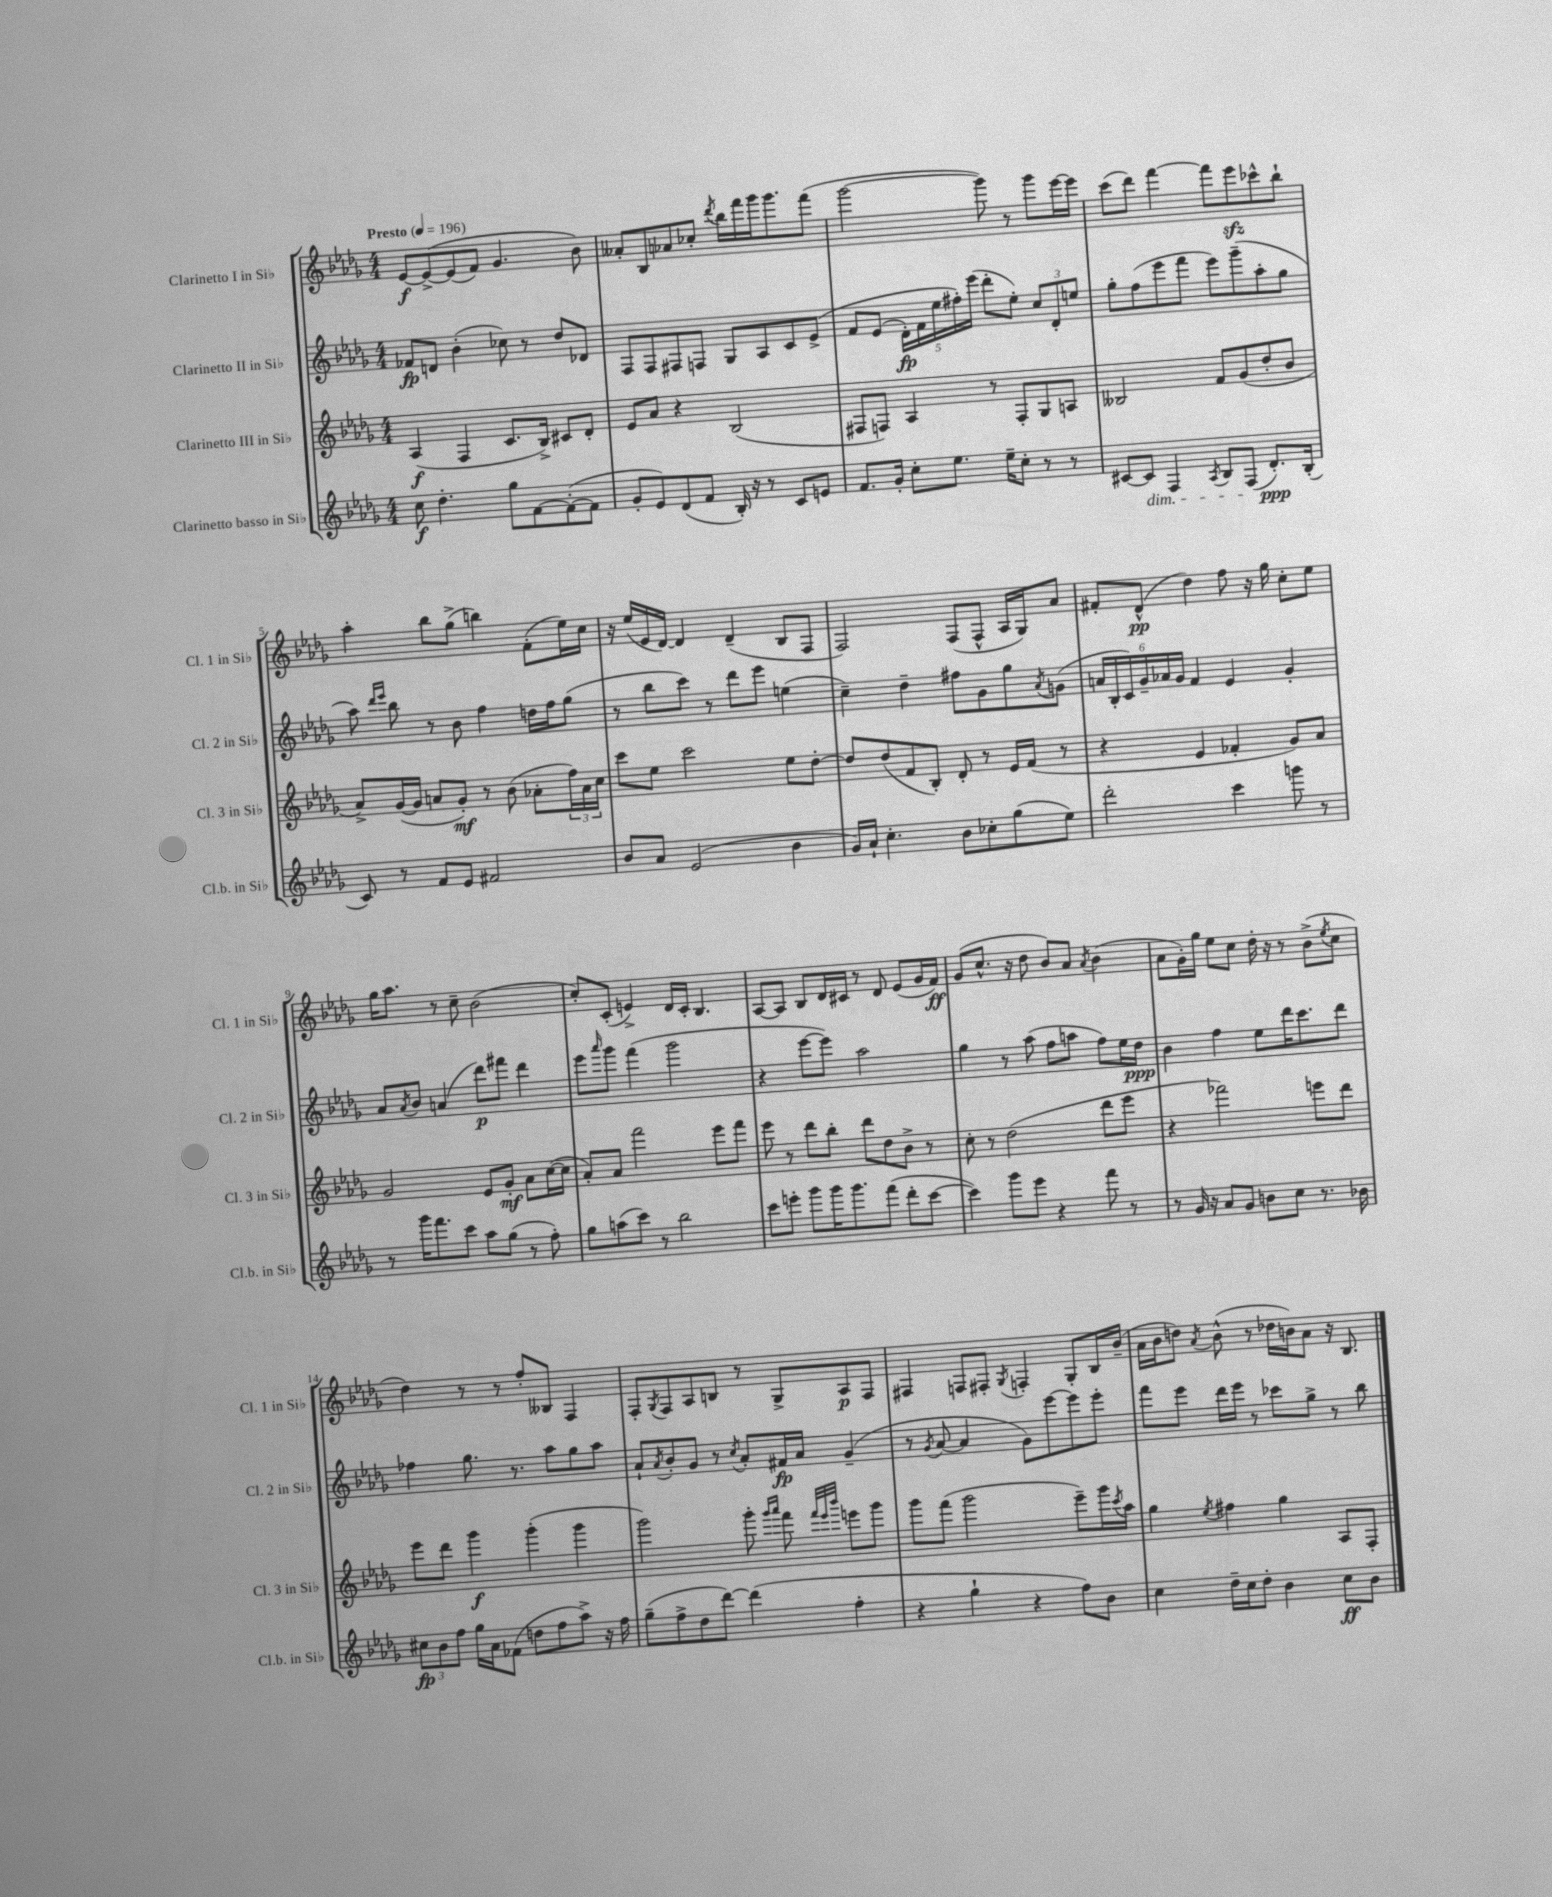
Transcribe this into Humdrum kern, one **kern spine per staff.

**kern	**kern	**kern	**kern
*staff4	*staff3	*staff2	*staff1
*clefG2	*clefG2	*clefG2	*clefG2
*k[b-e-a-d-g-]	*k[b-e-a-d-g-]	*k[b-e-a-d-g-]	*k[b-e-a-d-g-]
*M4/4	*M4/4	*M4/4	*M4/4
*MM196	*MM196	*MM196	*MM196
8cc	(4A-	8f-	[8e-
4.dd-'	.	8d	&(8e-^_
.	4F	(4b-'	(8e-]
.	.	.	8f)
8gg-	8.c	8cc-)	4.g-
[8f	.	8r	.
.	16B-^)	.	.
(8f'_	8c#	8dd-	.
8f]	8d-'	8d-	8b-&)
=	=	=	=
8g-'	8e-	8F	8a--'
8e-)	8a-	8F	8B-
(8d-	4r	8F#	8a-
8f	.	8F	8cc-'
.	.	.	8qddd-
16B-')	(2B-	8G-	16bb-
16r	.	.	16fff
8r	.	8A-	16ggg-
.	.	.	8.ggg-
8c	.	8c	.
8e	.	&(8e-^	(8fff
=	=	=	=
8.f	8F#	8f	[2ggg-
.	8F)	(8e-	.
16g-'	.	.	.
8cc'	4A-	20d-')	.
.	.	20f	.
.	.	20ee-	.
8.ee-	.	.	.
.	.	20ff#'&)	.
.	.	(20eee-	.
.	8r	8ddd-'	8ggg-])
16ee-~	.	.	.
8cc'	8F'	8ee-')	8r
8r	8G-	12cc	8ggg-
.	.	12d-'	.
8r	8A	.	[16eee-
.	.	12ee	.
.	.	.	16eee-]
=	=	=	=
[8c#	2B--	8gg-'	(8ccc
8c#]	.	(8ff	8ddd-)
4F	.	8eee-	[4fff
.	.	8fff	.
8qA-	.	.	.
8B-	8f	8eee-)	8fff]
(8F	(8g-	(8ggg-~	8eee-
8.d-')	8dd-'	8aa-'	8ccc-^^
.	8b-	8gg-	8bb-`
(16B-'	.	.	.
=	=	=	=
8c)	8a-^)	8aa-)	4aa-'
.	.	16qqddd-	.
.	.	16qqeee-	.
8r	([16g-	8bb-	.
.	16g-]	.	.
8f	8a	8r	8bb-
8e-	8g-')	8b-	(8gg-^
2f#	8r	4ff	4bb)
.	(8b-	.	.
.	8a-'	16dd	(8f'
.	.	16ff	.
.	24ff)	(8gg-	16ee-)
.	24a-	.	.
.	.	.	16cc
.	24cc	.	.
=	=	=	=
8b-	8ccc	8r	16r
.	.	.	(16ee-
8a-	8ee-	8bb-	16e-
.	.	.	[16d-)
(2e-	2ccc	8ccc)	4d-]
.	.	8r	.
.	.	8ddd-	(4d-~
.	.	8eee-	.
4b-	8ee-	(4ee	8B-
.	[8dd-'	.	8F
=	=	=	=
16g-)	8dd-]	4cc~)	2F)
16a-`	.	.	.
4.cc'	(8dd-	.	.
.	8f	4dd-~	.
.	8B-')	.	.
8b-	8d-'	8ff#	(8F
8cc-'	8r	8g-	8F^^
(8gg-	16e-	8gg-	16A-
.	(16f	.	16G-)
.	.	8qa-	.
8ee-)	8r	(8g	8a-
=	=	=	=
2ddd-'	4r	24a	8f#'
.	.	24B-'	.
.	.	24c)	.
.	.	24g-~	(8d-^^
.	.	24a-	.
.	.	24g-	.
.	4e-	4f	4dd-)
4ccc	4f-'	4e-	8ff
.	.	.	16r
.	.	.	16gg-
8ggg	8g-)	4g-'	8cc'
8r	8a-	.	8ee-
=	=	=	=
8r	2g-	8a-	16gg-
.	.	.	8.aa-
.	.	8qa-	.
16ggg-	.	8b-	.
8.fff	.	.	.
.	.	(4a	8r
8ccc	.	.	8cc~
8aa-	8e-	8ddd-)	(2b-
(8gg-	8g-'	8fff#	.
8r	8a-	4ddd-	.
8ff')	([16cc	.	.
.	16cc]	.	.
=	=	=	=
8gg-	8a-')	8eee-	8cc')
.	.	16qqaaa-	.
(8aa	8a-	8ggg-	(8c'
8ccc)	2fff	(4fff	4e^)
8r	.	.	.
2bb-	.	2ggg-	16d-
.	.	.	16c'
.	.	.	4.B-
.	8eee-	.	.
.	8fff	.	.
=	=	=	=
8ccc	8eee-	4r	[8A-
8eee'	8r	.	8A-]
8ggg-	8ddd-	[8eee-	8B-
16ggg-	8bb-'	8eee-])	16d-
8.ggg-	.	.	16c#
.	8ddd-	2aa-	8r
(8fff	8dd-	.	8d-
8ddd-'	8b-^	.	(8e-
[8ccc	8r	.	16g-
.	.	.	16f)
=	=	=	=
4ccc])	8cc'	4gg-	(8g-
.	8r	.	8.cc^^
8ggg-	(2dd-	8r	.
.	.	.	16r
8eee-	.	(8aa-	8dd-
4r	.	8ff	8b-)
.	.	8aa	8a-
.	.	.	8qa-
8fff	8ddd-	8ff)	(4b-
8r	8eee-	16ee-	.
.	.	16dd-	.
=	=	=	=
8r	4r	4b-	8a-
16g-	.	.	16g-')
16r	.	.	16gg-
8a-	2fff-)	4ff	8ee-
8g-	.	.	8cc
8b	.	8ee-	16dd-'
.	.	.	16r
8cc	.	16ddd-	8r
.	.	8.ccc	.
8.r	8eee	.	(8b-^
.	.	.	8qee-
.	8ddd-	8ddd-	8cc
16b-	.	.	.
=	=	=	=
12cc#	8eee-	4ff-	4dd-)
12b-	.	.	.
.	8ddd-	.	.
12ff	.	.	.
16gg-	4ggg-	8.gg-	8r
16a-	.	.	.
(8f-	.	.	8r
.	.	8.r	.
8dd	(4ggg-'	.	8ff'
8ff	.	8aa-	8B--
8aa-^)	4ggg-	8gg-	4F
16r	.	8aa-	.
16ff	.	.	.
=	=	=	=
(8gg-~	2ggg-)	8a-`	8F'
.	.	8qa-	8qG-
8ff^	.	8b-'	8F
8dd-	.	8g-	8A-
[8ddd-)	.	8r	8B
.	.	8qcc	.
(4ddd-]	8ggg-'	8a-'	8r
.	16qqggg-	.	.
.	16qqaaa-	.	.
.	8fff	16f#	8G-^
.	.	16a-	.
.	32qqfff	.	.
.	32qqeee-	.	.
.	32qqbbb-	.	.
4ff'	8eee	(4g-~	8A-
.	8ggg-	.	8F
=	=	=	=
4r	8ggg-	8r	4F#
.	.	8qg-	.
.	(8fff	[8a-	.
4gg-`	2ggg-	4a-]	8F
.	.	.	8F#'
.	.	.	8qG-
4r	.	8g-)	4F'
.	.	[8eee-	.
8ff)	8eee-~)	8eee-]	8G-'
8b-	16ggg-	8eee-'	16B-
.	8qccc	.	.
.	16aa-	.	(16b-~
=	=	=	=
4cc	4gg-	8fff	16a-
.	.	.	16b-
.	.	8eee-	8dd)
.	8qee-	.	8qa-
16dd-~	4ff#	16ddd-	(8b-^^
16cc	.	16eee-	.
8dd-'	.	8r	8r
4b-	4gg-	8ccc-	16dd-
.	.	.	16b)
.	.	8gg-^	8a-
8cc	8A-	8r	16r
.	.	.	8.B-
8b-	8F'	8bb-	.
==	==	==	==
*-	*-	*-	*-
